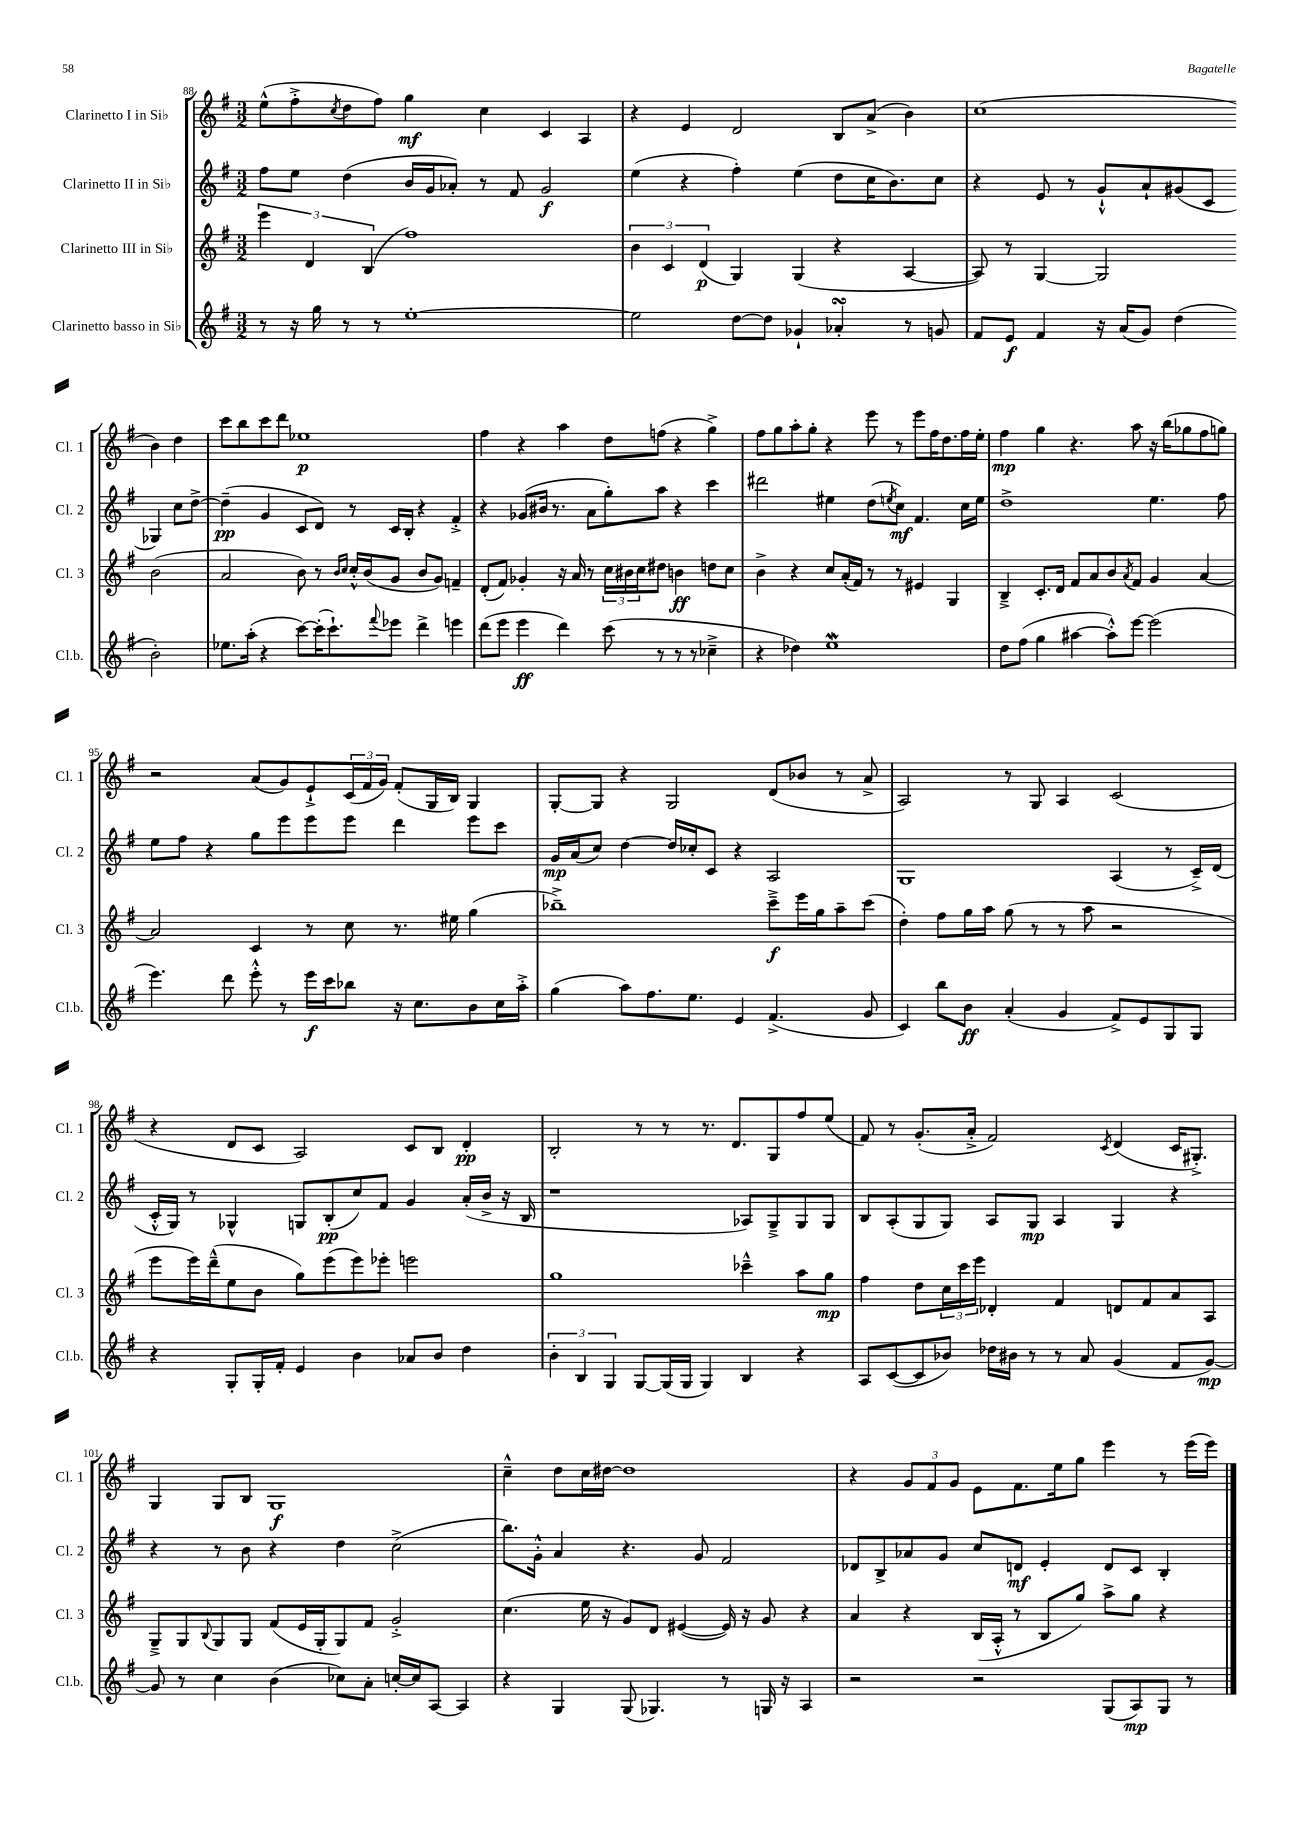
<<
\new StaffGroup <<
\new Staff = "s0" \with { instrumentName = "Clarinetto I in Sib" shortInstrumentName = "Cl. 1" } {
    \clef treble \key g \major \numericTimeSignature \time 3/2
    e''8-^( fis''8-.-> \acciaccatura { c''8 } d''8 fis''8) g''4\mf c''4 c'4 a4 |
    r4 e'4 d'2 b8 a'8->( b'4) |
    c''1( b'4) d''4 |
    c'''8 b''8 c'''8 d'''8 ees''1\p |
    fis''4 r4 a''4 d''8 f''8( r4 g''4->) |
    fis''8 g''8 a''8-. g''8-. r4 e'''8 r8 e'''8 fis''16 d''8. fis''16 e''16-. |
    fis''4\mp g''4 r4. a''8 r16 b''16( ges''8 fis''8 g''8) |
    r2 a'8( g'8) e'8-!-> \tuplet 3/2 { c'16( fis'16 g'16) } fis'8-.( g16 b16) g4 |
    g8~-. g8 r4 g2 d'8( bes'8 r8 a'8-> |
    a2) r8 g8 a4 c'2( |
    r4 d'8 c'8 a2) c'8 b8 d'4-.\pp |
    b2-. r8 r8 r8. d'8. g8 fis''8 e''8( |
    fis'8) r8 g'8.-.( a'16-.-> fis'2) \acciaccatura { c'8 } d'4( c'16 gis8.-.->) |
    g4 g8 b8 g1\f |
    c''4---^ d''8 c''16 dis''16~ dis''1 |
    r4 \tuplet 3/2 { g'8 fis'8 g'8 } e'8 fis'8. e''16 g''8 e'''4 r8 e'''16( e'''16) \bar "|." |
}
\new Staff = "s1" \with { instrumentName = "Clarinetto II in Sib" shortInstrumentName = "Cl. 2" } {
    \clef treble \key g \major \numericTimeSignature \time 3/2
    fis''8 e''8 d''4( b'16 g'16 aes'8-.) r8 fis'8 g'2\f |
    e''4( r4 fis''4-.) e''4( d''8 c''16 b'8.) c''8 |
    r4 e'8 r8 g'8-!-^ a'8-! gis'8( c'8 ges4) c''8 d''8~-> |
    d''4--\pp( g'4 c'8 d'8) r8 c'16 b16-. r4 fis'4-.-> |
    r4 ges'8( bis'16 r8. a'8 g''8-.) a''8 r4 c'''4 |
    dis'''2 eis''4 d''8( \acciaccatura { e''8 } c''8\mf) fis'4. c''16 e''16 |
    d''1-> e''4. fis''8 |
    e''8 fis''8 r4 g''8 e'''8 e'''8 e'''8 d'''4 e'''8 c'''8 |
    g'16\mp a'16( c''8) d''4~ d''16 ces''16-. c'8 r4 a2 |
    g1 a4( r8 c'16--->) d'16( |
    c'16-.-^ g16) r8 ges4-^ g8 b8-.\pp( c''8) fis'8 g'4 a'16-.( b'16-> r16 b16 |
    r1 aes8) g8---> g8 g8 |
    b8 a8-.( g8 g8) a8 g8\mp a4 g4 r4 |
    r4 r8 b'8 r4 d''4 c''2->( |
    b''8.) g'16-.-^ a'4 r4. g'8 fis'2 |
    des'8 b8-> aes'8 g'8 c''8 d'8\mf e'4-. d'8 c'8 b4-. \bar "|." |
}
\new Staff = "s2" \with { instrumentName = "Clarinetto III in Sib" shortInstrumentName = "Cl. 3" } {
    \clef treble \key g \major \numericTimeSignature \time 3/2
    \tuplet 3/2 { e'''4 d'4 b4( } fis''1) |
    \tuplet 3/2 { b'4 c'4 d'4\p( } g4) g4( r4 a4~ |
    a8) r8 g4~ g2 b'2( |
    a'2 b'8) r8 \grace { b'16 c''16 } c''16-.-^ b'16( g'8 b'8 g'8) f'4-- |
    d'8-.( fis'8) ges'4-. r16 a'16 r8 \tuplet 3/2 { c''16 bis'16 c''16 } dis''8 b'4\ff d''8 c''8 |
    b'4-> r4 c''8 a'16-.( fis'16) r8 r8 eis'4 g4 |
    b4---> c'8.-. d'16 fis'8 a'8 b'8 \acciaccatura { a'8 } fis'8 g'4 a'4~ |
    a'2 c'4 r8 c''8 r8. eis''16 g''4( |
    bes''1--->) c'''8--->\f e'''16 g''16 a''8-- c'''8( |
    d''4-.) fis''8 g''16 a''16 g''8( r8 r8 a''8 r2 |
    e'''8 e'''16) d'''16---^( e''8 b'8 g''8) e'''8( e'''8) ees'''8-. e'''2 |
    g''1 ces'''4---^ a''8 g''8\mp |
    fis''4 d''8 \tuplet 3/2 { c''16 c'''16 e'''16 } des'4-. fis'4 d'8 fis'8 a'8 a8 |
    g8---> g8 \appoggiatura { b8 } g8 g8 fis'8( e'16 g16-. g8) fis'8 g'2-.-> |
    c''4.( e''16 r16 g'8) d'8 eis'4~( eis'16) r16 g'8 r4 |
    a'4 r4 b16( a16-.-^ r8 b8 g''8) a''8-> g''8 r4 \bar "|." |
}
\new Staff = "s3" \with { instrumentName = "Clarinetto basso in Sib" shortInstrumentName = "Cl.b." } {
    \clef treble \key g \major \numericTimeSignature \time 3/2
    r8 r16 g''16 r8 r8 e''1~-. |
    e''2 d''8~ d''8 ges'4-! aes'4-.\turn r8 g'8 |
    fis'8 e'8\f fis'4 r16 a'16( g'8) d''4( b'2-.) |
    ees''8. a''16-.( r4 c'''8~) c'''16-.( c'''8.-!) \appoggiatura { fis'''8 } ees'''8 d'''4-> e'''4 |
    d'''8( e'''8 e'''4\ff d'''4) c'''8( r8 r8 r8 ces''4---> |
    r4 des''4) e''1\mordent |
    d''8 fis''8( g''4 ais''4~ ais''8-.-^) e'''8~ e'''2( |
    e'''4.) d'''8 e'''8-.-^ r8 e'''16\f c'''16 bes''8 r16 c''8. b'8 c''16 a''16-.-> |
    g''4( a''8) fis''8. e''8. e'4 fis'4.->( g'8 |
    c'4) b''8 b'8\ff a'4-.( g'4 fis'8->) e'8 g8 g8 |
    r4 g8-. g16-. fis'16-. e'4 b'4 aes'8 b'8 d''4 |
    \tuplet 3/2 { b'4-. b4 g4 } g8~ g16( g16 g4) b4 r4 |
    a8 c'8~( c'8 bes'8) des''16 bis'16 r8 r8 a'8 g'4( fis'8 g'8~\mp) |
    g'8 r8 c''4 b'4( ces''8) a'8-. c''16~-. c''16 a8~ a4 |
    r4 g4 g8( ges4.) r8 g16 r16 a4 |
    r2 r2 g8( a8\mp) g8 r8 \bar "|." |
}
>>
>>
\layout { \context { \Score currentBarNumber = #88 } }
